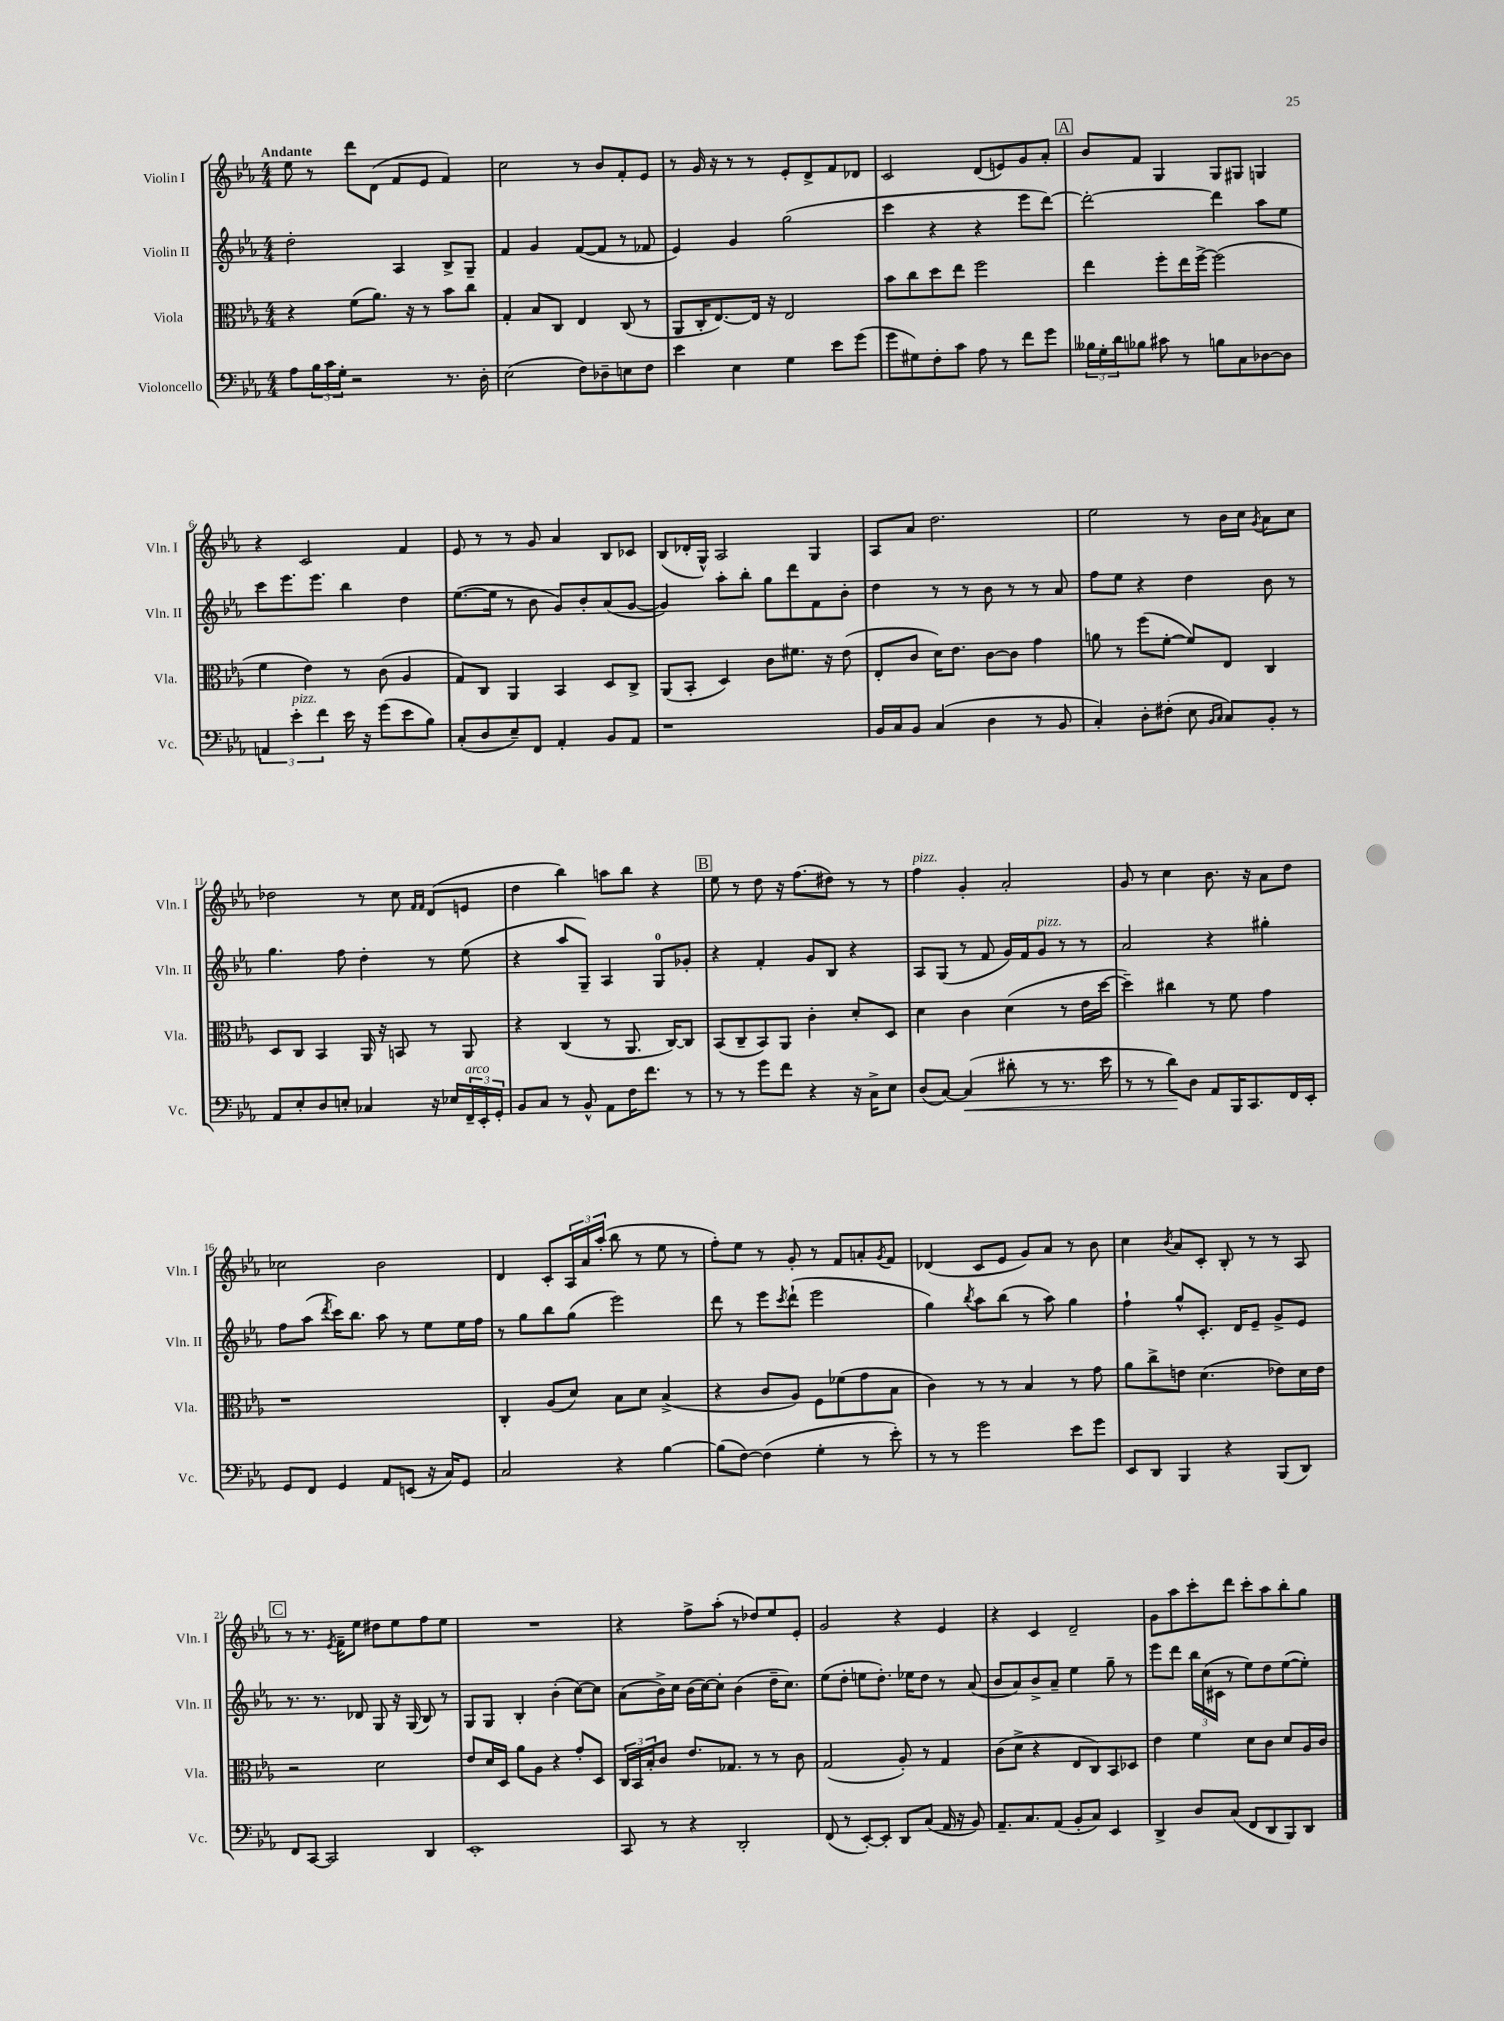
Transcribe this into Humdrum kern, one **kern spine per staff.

**kern	**dynam	**kern	**kern	**kern
*part4	*part4	*part3	*part2	*part1
*staff4	*staff4	*staff3	*staff2	*staff1
*I"Violoncello	*	*I"Viola	*I"Violin II	*I"Violin I
*I'Vc.	*	*I'Vla.	*I'Vln. II	*I'Vln. I
*clefF4	*	*clefC3	*clefG2	*clefG2
*k[b-e-a-]	*	*k[b-e-a-]	*k[b-e-a-]	*k[b-e-a-]
*M4/4	*	*M4/4	*M4/4	*M4/4
=1	=1	=1	=1	=1
!	!	!	!	!LO:TX:a:B:t=Andante
8A-\L	.	4r	2dd'\	8ee-\
24B-\L	.	.	.	8r
24c\	.	.	.	.
24G'\JJ	.	.	.	.
2r	.	(8f\L	.	8ddd\L
.	.	8.a-\J)	.	(8d\J
.	.	.	4A-/	8f/L
.	.	16r	.	.
.	.	8r	.	8e-/J
8.r	.	8b-\L	8B-^/L	4f/)
.	.	8cc\J	8G~/J	.
16D'\	.	.	.	.
=2	=2	=2	=2	=2
(2E-\	.	4G'/	4f/	2cc\
.	.	8B-/L	4g/	.
.	.	8C/J	.	.
8F\L)	.	4E-/	([8f/L	8r
8D-X~\	.	.	8f/J]	8b-/L
8En\	.	(8C/	8r	8f'/
8F\J	.	8r	8f-X/	8e-/J
=3	=3	=3	=3	=3
4e-\	.	8AA-/L	4e-/)	8r
.	.	16C'/K	.	16g/
.	.	[8.E-/)	.	16r
4E-\	.	.	4g/	8r
.	.	16E-/Jk]	.	8r
.	.	16r	.	.
4G\	.	2E-/	(2gg\	8e-'/L
.	.	.	.	8d^/
8e-\L	.	.	.	8f/
(8g\J	.	.	.	8d-X/J
=4	=4	=4	=4	=4
8g\L	.	8b-\L	4ccc\	2c/
8G#X\)	.	8cc\	.	.
8F'\	.	8dd\	4r	.
8c\J	.	8ee-\J	.	.
8A-\	.	2ff\	4r	(8d/L
8r	.	.	.	8en/)
8f\L	.	.	8eee-\L	8g/
8g\J	.	.	[8ddd\J)	8a-'/J
!!LO:REH:place=s1:t=A
=5	=5	=5	=5	=5
24B--X\LL	.	4ee-\	2ddd'\_	8b-/L
24G'\	.	.	.	.
24d\J	.	.	.	.
8B-X\J	.	.	.	8f/J
8c#X\	.	8ff'\L	.	4G/
8r	.	16ee-\L	.	.
.	.	[16ff^\JJ	.	.
8Bn\L	.	(2ff\]	4ddd\]	8G/L
8C\	.	.	.	8G#X/J
[8D-X\	.	.	8aa-\L	4Gn/
8D-\J]	.	.	8ee-\J	.
!!LO:LB:g=z
=6	=6	=6	=6	=6
6AAn/	.	4f\	8ccc\L	4r
.	.	.	8.eee-\	.
!LO:TX:a:i:t=pizz.	!	!	!	!
6e-'\	.	.	.	.
.	.	4e-\)	.	2c/
.	.	.	8.eee-\J	.
6f\	.	.	.	.
16e-\	.	8r	4bb-\	.
16r	.	.	.	.
(8g\L	.	(8c\	.	.
8e-\	.	4A-/	4dd\	4f/
8B-\J)	.	.	.	.
=7	=7	=7	=7	=7
(8C'/L	.	8G/L)	([8.ee-\L	8e-/
8D/	.	8C/J	.	8r
.	.	.	16ee-\Jk]	.
8E-~/)	.	4AA-/	8r	8r
8FF/J	.	.	8b-\	8g/
4AA-'/	.	4BB-/	8g/L)	4a-/
.	.	.	8b-'/	.
8BB-/L	.	8D/L	(8a-/	8B-/L
8AA-/J	.	8C^/J	[8g/J	8c-X/J
=8	=8	=8	=8	=8
1r	.	(8AA-/L	4g/])	(8B-/L
.	.	8BB-'/J	.	16d-X'/L
.	.	.	.	16G^^/JJ)
.	.	4D/)	8aa-'\L	2A-/
.	.	.	8bb-'\J	.
.	.	8c\L	8gg\L	.
.	.	8.f#X\J	8ddd\	.
.	.	.	8f\	4G/
.	.	16r	.	.
.	.	(8e-\	8b-'\J	.
=9	=9	=9	=9	=9
16BB-/LL	.	8E-'/L	4dd\	8A-/L
16C/J	.	.	.	.
8BB-/J	.	8c/J	.	8a-/J
(4C/	.	16d\KL)	8r	2.dd\
.	.	8.e-\J	.	.
.	.	.	8r	.
4D\	.	[8c\L	8b-\	.
.	.	8c\J]	8r	.
8r	.	4g\	8r	.
8BB-/	.	.	8a-/	.
=10	=10	=10	=10	=10
4C'/)	.	8an\	8ff\L	2ee-\
.	.	8r	8ee-\J	.
8D'\L	.	(8ff\L	4r	.
(8F#X'\J	.	[8f'\J	.	.
8E-\	.	8f/L])	4dd\	8r
16qqBB-/LL	.	.	.	.
16qqC/JJ	.	.	.	.
8C/L)	.	8E-/J	.	16b-\LL
.	.	.	.	16cc\JJ
.	.	.	.	8qg/
8BB-'/J	.	4C/	8b-\	8a-\L
8r	.	.	8r	8cc\J
!!LO:LB:g=z
=11	=11	=11	=11	=11
8AA-/L	.	8D/L	4.gg\	2dd-X\
8E-'/	.	8C/J	.	.
8D/	.	4BB-/	.	.
8En'/J	.	.	8ff\	.
4C-X/	.	16AA-/	4dd'\	8r
.	.	16r	.	.
.	.	8BBn/	.	8cc\
.	.	.	.	16qqf/LL
.	.	.	.	16qqf/JJ
16r	.	8r	8r	(8d/L
16E-X/LL	.	.	.	.
!LO:TX:a:i:t=arco	!	!	!	!
24FF~/	.	8AA-/	(8ee-\	8en/J
24EE-'/	.	.	.	.
24GG'/JJ	.	.	.	.
=12	=12	=12	=12	=12
8BB-/L	.	4r	4r	4dd\
8C/J	.	.	.	.
8r	.	(4C/	8aa-/L	4bb-\)
8BB-^^/	.	.	8G~/J)	.
8AA-\L	.	8r	4A-/	8aan\L
16F\K	.	8.AA-/	.	8bb-\J
8.f\J	.	.	.	.
.	.	.	8G/L	4r
.	.	[16C/KL)	.	.
8r	.	8C/J]	8g-X'/J	.
!!LO:REH:place=s1:t=B
=13	=13	=13	=13	=13
8r	.	(8BB-/L	4r	8ee-\
8r	.	8C~/	.	8r
8g\L	.	8BB-/)	4f'/	8dd\
8f\J	.	8AA-/J	.	16r
.	.	.	.	(8.ff\L
4r	.	4c'\	8g/L	.
.	.	.	8B-/J	8dd#X\J)
16r	.	8d'/L	4r	8r
16C^\KL	.	.	.	.
8E-\J	.	8D/J	.	8r
=14	=14	=14	=14	=14
!	!	!	!	!LO:TX:a:i:t=pizz.
(8D/L	.	4d\	8A-/L	4ff\
[8C/J)	.	.	(8G/J	.
!	!LO:HP:b	!	!	!
(4C/]	<	4c\	8r	4g'/
.	.	.	8f/	.
8d#X'\	.	(4d\	16g/LL)	2a-'/
.	.	.	16f/J	.
!	!	!	!LO:TX:a:i:t=pizz.	!
8r	.	.	8g/J	.
8.r	.	8r	8r	.
.	.	16e-\LL	8r	.
16e-\	.	[16dd\JJ	.	.
=15	=15	=15	=15	=15
8r	.	4dd~\])	2a-/	8g/
8r	.	.	.	8r
8d\L)	.	4cc#X\	.	4cc\
8D\J	[	.	.	.
8AA-/L	.	8r	4r	8.b-\
16BBB-/K	.	8f\	.	.
8.CC/	.	.	.	16r
.	.	4g\	4gg#X'\	8a-\L
16FF/L	.	.	.	8dd\J
16EE-'/JJ	.	.	.	.
!!LO:LB:g=z
=16	=16	=16	=16	=16
8GG/L	.	1r	8ff\L	2cc-X\
8FF/J	.	.	(8aa-\J	.
.	.	.	8qddd/	.
4GG/	.	.	16ccc\KL)	.
.	.	.	8.bb-\J	.
8AA-/L	.	.	8aa-\	2b-\
(8EEn/J	.	.	8r	.
16r	.	.	8ee-\L	.
16C/KL)	.	.	.	.
8GG/J	.	.	16ee-\L	.
.	.	.	16ff\JJ	.
=17	=17	=17	=17	=17
2C/	.	4C'/	8r	4d/
.	.	.	8gg\L	.
.	.	(8A-/L	8bb-\	8c'/L
.	.	8d/J)	(8gg\J	24A-/L
.	.	.	.	24a-/
.	.	.	.	(24aa-'/JJ
4r	.	8B-\L	2eee-\)	8bb-\
.	.	8d\J	.	8r
[4B-\	.	(4B-^/	.	8ee-\
.	.	.	.	8r
=18	=18	=18	=18	=18
(8B-\L]	.	4r	8ddd\	8ff'\L)
[8F\J)	.	.	8r	8ee-\J
(4F\]	.	8c/L	8eee-\L	8r
.	.	.	8qccc/	.
.	.	8A-/J)	(8ddd`\J	8g'/
4G'\	.	8F\L	2eee-\	8r
.	.	(8f-X\	.	8f/L
8r	.	8g\	.	8an'/
.	.	.	.	8qg/
8e-'\)	.	8B-\J	.	8f/J
=19	=19	=19	=19	=19
8r	.	4c\)	4gg\)	(4d-X/
8r	.	.	.	.
.	.	.	8qbb-/	.
2g\	.	8r	8aa-\L	8c/L
.	.	8r	(8bb-\J	8e-/J
.	.	4B-/	8r	8g/L)
.	.	.	8aa-\)	8a-/J
8e-\L	.	8r	4gg\	8r
8g\J	.	8g\	.	8b-\
=20	=20	=20	=20	=20
8EE-/L	.	8a-\L	4ff`\	4cc\
8DD/J	.	8cc^\	.	.
.	.	.	.	8qb-/
4BBB-/	.	8en\J	8gg^^/L	8a-/L
.	.	(4.d\	8.c'/J	8c'/J
4r	.	.	.	8B-'/
.	.	.	16d/KL	.
.	.	.	8e-~/J	8r
(8BBB-/L	.	8e-X\L)	8g^/L	8r
8DD/J)	.	16d\L	8e-/J	8A-/
.	.	16e-\JJ	.	.
!!LO:LB:g=z
!!LO:REH:place=s1:t=C
=21	=21	=21	=21	=21
8FF/L	.	2r	8.r	8r
[8CC/J	.	.	.	8.r
.	.	.	8.r	.
2CC/]	.	.	.	.
.	.	.	.	8qe-/
.	.	.	.	16f~\KL
.	.	.	8d-X/	8ee-\J
.	.	2d\	8G/	8dd#X\L
.	.	.	16r	8ee-\
.	.	.	(16G/	.
4DD/	.	.	8B-/)	8ff\
.	.	.	8r	8ee-\J
=22	=22	=22	=22	=22
1EE-'	.	8e-/L	8G/L	1r
.	.	16d/L	8G/J	.
.	.	16D/JJ	.	.
.	.	8a-\L	4B-'/	.
.	.	8A-\J	.	.
.	.	4r	(4b-'\	.
.	.	8g'/L	[8cc\L)	.
.	.	8D/J	8cc\J]	.
=23	=23	=23	=23	=23
8CC/	.	24C/LL	(8a-\L	4r
.	.	24BB-/	.	.
.	.	24B-'/J	.	.
8r	.	8c/J	16b-^\L)	.
.	.	.	16cc\JJ	.
4r	.	8.e-/L	(16b-\LL	8ff^\L
.	.	.	[16cc\J)	.
.	.	.	8cc'\J]	(8aa-'\J
.	.	8.G-X/J	.	.
2DD'/	.	.	(4b-\	8r
.	.	8r	.	8dd-X/L)
.	.	8r	16dd~\KL	8ee-/
.	.	.	8.cc\J)	.
.	.	8c\	.	8e-'/J
=24	=24	=24	=24	=24
(8FF/	.	(2G/	(8ee-\L	2g/
8r	.	.	8dd'\J	.
[8EE-'/L)	.	.	8een\L	.
8EE-'/J]	.	.	8.dd'\J)	.
8DD/L	.	8A-'/)	.	4r
.	.	.	16ee-X\KL	.
(8C/J	.	8r	8dd\J	.
16AA-/	.	4G/	8r	4e-/
16r	.	.	.	.
8BB-/)	.	.	(8a-/	.
=25	=25	=25	=25	=25
8.AA-~/L	.	(8c\L	8b-/L	4r
.	.	8d^\J	8a-/)	.
8.C/	.	.	.	.
.	.	4r	8b-^/	4c/
(8AA-/J	.	.	8a-~/J	.
8BB-'/L	.	8E-/L	4ee-\	2d~/
8C/J)	.	8C/)	.	.
4EE-/	.	8BB-/	8gg~\	.
.	.	8D-X/J	8r	.
=26	=26	=26	=26	=26
4DD^/	.	4e-\	8eee-\L	8g\L
.	.	.	8ddd\J	8aa-\
8D/L	.	4f\	24bb-\LL	8ccc'\
.	.	.	(24cc\	.
.	.	.	24c#X\JJ	.
(8C/J	.	.	8r	8ddd\J
8FF/L	.	8d\L	8ee-\L)	8ccc'\L
8DD/	.	8c\J	8dd\	8aa-\
8BBB-/)	.	8d/L	([8ee-\	8bb-'\
8DD/J	.	16A-/L	8ee-'\J])	8gg\J
.	.	16c/JJ	.	.
==	==	==	==	==
*-	*-	*-	*-	*-
